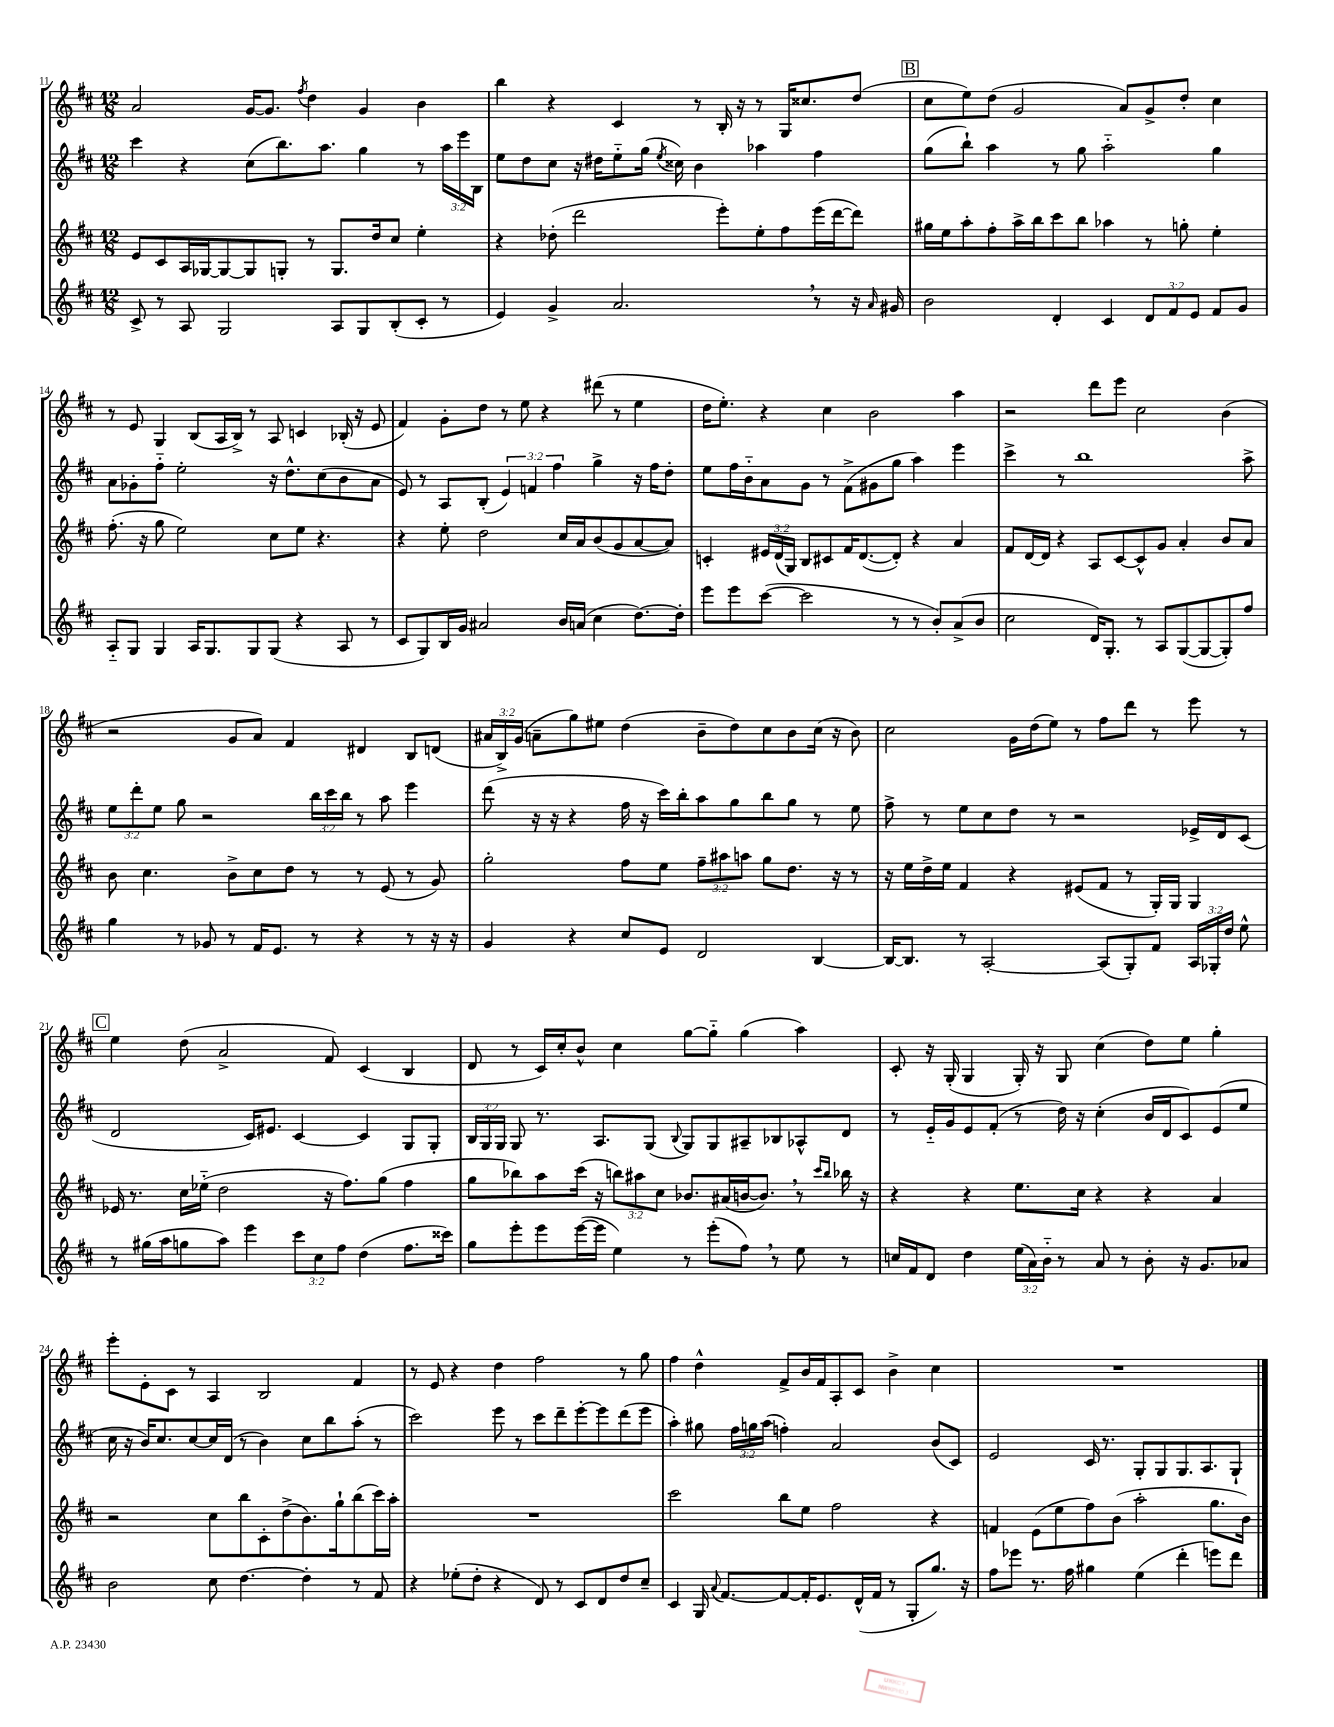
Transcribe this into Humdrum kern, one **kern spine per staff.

**kern	**kern	**kern	**kern
*staff4	*staff3	*staff2	*staff1
*clefG2	*clefG2	*clefG2	*clefG2
*k[f#c#]	*k[f#c#]	*k[f#c#]	*k[f#c#]
*M12/8	*M12/8	*M12/8	*M12/8
8c#^/	8e/L	4ccc#\	2a/
8r	8c#/	.	.
8A/	16A/L	4r	.
.	[16G-/J	.	.
2G/	8G-/_	.	.
.	8G-/]	(8cc#\L	[16g/LK
.	.	.	8.g/]J
.	8G'/J	8.bb\)	.
.	.	.	8qff#/
.	8r	.	4dd\
.	.	8.aa\J	.
8A/L	8.G/L	.	.
8G/	.	4gg\	4g/
.	16dd/k	.	.
(8B'/	8cc#/J	.	.
8c#'/J	4ee'\	8r	4b\
8r	.	24aa\LL	.
.	.	24eee\	.
.	.	24B\JJ	.
=	=	=	=
4e/)	4r	8ee\L	4bb\
.	.	8dd\	.
4g^/	(8dd-'\	8cc#\J	4r
.	2ddd\	16r	.
.	.	16dd#\LK	.
2.a/	.	8ee'~\	4c#/
.	.	(16gg\Jk	.
.	.	8qee/	.
.	.	16cc##\)	.
.	.	4b\	8r
.	8eee'\L)	.	16B'/
.	.	.	16r
.	8ee'\	4aa-\	8r
.	8ff#\	.	16G/LK
.	.	.	8.cc##/
8r	(16eee\L	4ff#\	.
.	[16ddd\J	.	.
16r	8ddd\]J)	.	(8dd/J
16qqa/	.	.	.
16g#/	.	.	.
=	=	=	=
2b\	16gg#\LL	(8gg\L	8cc#\L
.	16ee\J	.	.
.	8aa'\	8bb`\J)	8ee\)
.	8ff#'\	4aa\	(8dd\J
.	16aa^\L	.	2g/
.	16bb\J	.	.
4d'/	8ccc#\	8r	.
.	8bb\J	8gg\	.
4c#/	4aa-\	2aa'~\	.
.	.	.	8a/L)
12d/L	8r	.	8g^/
12f#/	.	.	.
.	8gg'\	.	8dd'/J
12e/J	.	.	.
8f#/L	4ee'\	4gg\	4cc#\
8g/J	.	.	.
=	=	=	=
8A'~/L	(8.ff#'\	8a\L	8r
8G/J	.	8g-'\	8e/
.	16r	.	.
4G/	8gg\	8ff#'~\J	4G/
.	2ee\)	2ee'\	.
16A/LK	.	.	(8B/L
8.G/	.	.	.
.	.	.	16A/L
.	.	.	16B^/JJ)
8G/	.	.	8r
(8G/J	8cc#\L	16r	8A/
.	.	8.dd^^\L	.
4r	8ee\J	.	4c/
.	4.r	(8cc#\	.
8A/	.	8b\	(16B-'/
.	.	.	16r
8r	.	8a\J	8e/
=	=	=	=
8c#/L	4r	8e/)	4f#/)
8G/)	.	8r	.
16B/L	8ee'\	8A/L	8g'\L
16g/JJ	.	.	.
2a#/	2dd\	(8B'/J	8dd\J
.	.	6e/)	8r
.	.	.	8ee\
.	.	6f/	.
.	.	.	4r
.	.	6ff#\	.
16b/LL	16cc#/LL	.	.
(16a/JJ	16a/J	.	.
4cc#\	(8b/	4gg^\	(8ddd#\
.	8g/	.	8r
[8.dd\L)	[8a/	16r	4ee\
.	.	16ff#\LK	.
.	8a/]J)	8dd'\J	.
16dd'\]Jk	.	.	.
=	=	=	=
8eee\L	4c'/	8ee\L	16dd\LK
.	.	.	8.ee'\J)
8eee\	.	16ff#\L	.
.	.	16b'~\J	.
([8ccc#\J	24e#/LL	8a\	4r
.	(24d/	.	.
.	24G/JJ)	.	.
2ccc#\]	8B/L	8g\J	.
.	8c#/	8r	4cc#\
.	16f#/K	(8f#^\L	.
.	([8.d/	.	.
.	.	8g#\	2b\
8r	8d'/]J)	8gg\J	.
8r	4r	4aa\)	.
8b'/L)	.	.	.
(8a^/	4a/	4eee\	4aa\
8b/J	.	.	.
=	=	=	=
2cc#\	8f#/L	4ccc#^\	2r
.	[16d/L	.	.
.	16d/]JJ	.	.
.	4r	8r	.
.	.	1bb	.
16d/LK)	8A/L	.	8ddd\L
8.G'/J	.	.	.
.	[8c#/	.	8eee\J
8r	8c#^^/]	.	2cc#\
8A/L	8g/J	.	.
([8G/	4a'/	.	.
8G/_	.	.	.
8G'/])	8b/L	.	(4b\
8ff#/J	8a/J	8aa^\	.
=	=	=	=
4gg\	8b\	12ee\L	2r
.	.	12ddd'\	.
.	4.cc#\	.	.
.	.	12ee\J	.
8r	.	8gg\	.
8g-/	.	2r	.
8r	8b^\L	.	8g/L
16f#/LK	8cc#\	.	8a/J)
8.e/J	.	.	.
.	8dd\J	.	4f#/
8r	8r	24bb\LL	.
.	.	24ccc#\	.
.	.	24bb\JJ	.
4r	8r	8r	4d#/
.	(8e/	8aa\	.
8r	8r	4eee\	8B/L
16r	8g/)	.	(8d/J
16r	.	.	.
=	=	=	=
4g/	2gg'\	(8ddd\	24a#/LL
.	.	.	24B^/)
.	.	.	(24g/JJ
.	.	16r	8a~\L
.	.	16r	.
4r	.	4r	8gg\)
.	.	.	8ee#\J
8cc#/L	8ff#\L	16ff#\	(4dd\
.	.	16r	.
8e/J	8ee\J	16ccc#\LL)	.
.	.	16bb'\J	.
2d/	12ff#~\L	8aa\	8b~\L
.	12aa#\	.	.
.	.	8gg\	8dd\)
.	12aa\J	.	.
.	8gg\L	8bb\	8cc#\
.	8.dd\J	8gg\J	8b\
[4B/	.	8r	(16cc#\Jk
.	16r	.	16r
.	8r	8ee\	8b\)
=	=	=	=
16B/_LK	16r	8ff#^\	2cc#\
8.B/]J	16ee\LL	.	.
.	16dd^\	8r	.
.	16ee\JJ	.	.
8r	4f#/	8ee\L	.
[2A'/	.	8cc#\	.
.	4r	8dd\J	16g\LL
.	.	.	(16dd\J
.	.	8r	8ee\J)
.	(8e#/L	2r	8r
(8A/]L	8f#/J	.	8ff#\L
8G'/)	8r	.	8ddd\J
8f#/J	16G'/LL)	.	8r
.	16G/JJ	.	.
24A/LL	4G/	16e-^/LL	8eee\
24G-'/	.	.	.
.	.	16d/J	.
24dd/JJ	.	.	.
8ee^^\	.	(8c#/J	8r
=	=	=	=
8r	16e-/	2d/	4ee\
.	8.r	.	.
(16gg#\LL	.	.	.
16aa\J	.	.	.
8gg\	16cc#\LL	.	(8dd\
.	(16ee-'~\JJ	.	.
8aa\J)	2dd\	.	2a^/
4eee\	.	16c#/LK)	.
.	.	8.e#/J	.
12ccc#\L	.	[4c#/	.
12cc#\	.	.	.
.	16r	.	8f#/)
12ff#\J	.	.	.
.	8.ff#\L)	.	.
(4dd\	.	4c#/]	(4c#/
.	(8gg\J	.	.
8.ff#\L	4ff#\	8G/L	4B/
.	.	8G'/J	.
16ccc##\Jk)	.	.	.
=	=	=	=
8gg\L	8gg\L	24B/LL	8d/
.	.	24G/	.
.	.	24G/JJ	.
8eee'\	8bb-\)	8G/	8r
8eee\	8aa\	8.r	16c#/LL)
.	.	.	16cc#'/J
([16eee\L	(16ccc#\Jk	.	8b^^/J
16eee\]JJ	16r	8.A/L	.
4ee\)	12bb\L)	.	4cc#\
.	12aa#\	.	.
.	.	(8G/J	.
.	12cc#\J	.	.
.	.	8qqB/	.
8r	8.b-/L	8G/L)	[8gg\L
(8eee'\L	.	8G/	8gg'~\]J
.	(16a#/L	.	.
8ff#\J)	[16b/J	8A#~/	(4gg\
.	8.b/]J)	.	.
8r	.	8B-/	.
8ee\	8r	8A-^^/	4aa\)
.	16qqccc#/LL	.	.
.	16qqbb/JJ	.	.
8r	16bb-\	8d/J	.
.	16r	.	.
=	=	=	=
16cc/LL	4r	8r	8c#'/
16f#/J	.	.	.
8d/J	.	16e'~/LL	16r
.	.	16g/J	(16G'/
4dd\	4r	8e/	4G/
.	.	(8f#'/J	.
(24ee\LL	8.ee\L	8r	16G'/)
24a\)	.	.	.
.	.	.	16r
24b'~\JJ	.	.	.
8r	.	16dd\)	8G/
.	16cc#\Jk	16r	.
8a/	4r	(4cc#'\	(4cc#\
8r	.	.	.
8b'\	4r	16b/LL	8dd\L)
.	.	16d/J	.
16r	.	8c#/)	8ee\J
8.g/L	.	.	.
.	4a/	(8e/	4gg'\
8a-/J	.	8ee/J	.
=	=	=	=
2b\	2r	16cc#\	8eee'\L
.	.	16r	.
.	.	16b/LK)	8e'\
.	.	8.cc#/	.
.	.	.	8c#\J
.	.	[8cc#/	8r
8cc#\	8cc#\L	16cc#/]L	4A/
.	.	(16d/JJ	.
[4.dd\	8bb\	8r	.
.	8c#'\	4b\)	2B/
.	(8dd^\	.	.
4dd'\]	8.b\)	8cc#\L	.
.	.	8bb\	.
.	16gg`\k	.	.
8r	(8bb\	(8aa'\J	4f#/
8f#/	16ccc#\L)	8r	.
.	16aa'\JJ	.	.
=	=	=	=
4r	1.r	2ccc#\)	8r
.	.	.	8e/
(8ee-'\L	.	.	4r
8dd'\J	.	.	.
4r	.	8eee\	4dd\
.	.	8r	.
8d/)	.	8ccc#\L	2ff#\
8r	.	8ddd~\	.
8c#/L	.	[8eee'\	.
8d/	.	8eee\]	.
8dd/	.	(8ddd\	8r
8cc#~/J	.	8eee\J	8gg\
=	=	=	=
4c#/	2ccc#\	4aa'\)	4ff#\
16G/	.	8gg#\	4dd^^\
8qqa/	.	.	.
[8.f#/L	.	.	.
.	.	24ff#\LL	.
.	.	24gg\	.
.	.	(24aa\JJ	.
8f#/_	8bb\L	4ff'\)	8f#^/L
16f#'/]K	8ee\J	.	16b/L
8.e/	.	.	16f#/J
.	2ff#\	2a/	8A'/
(16d^^/L	.	.	8c#/J
16f#/JJ	.	.	.
8r	.	.	4b^\
8G'/L	.	.	.
8.gg/J)	4r	(8b/L	4cc#\
.	.	8c#/J)	.
16r	.	.	.
=	=	=	=
8ff#\L	4f/	2e/	1.r
8eee-\J	.	.	.
8.r	(8e\L	.	.
.	8ee\	.	.
16ff#\	.	.	.
4gg#\	8ff#\)	16c#/	.
.	.	8.r	.
.	(8b\J	.	.
(4ee\	2aa'\	8G'/L	.
.	.	8G/	.
4ddd'\	.	8.G/	.
.	.	8.A/	.
8eee\L)	8.gg\L	.	.
8ddd\J	.	8G`/J	.
.	16b\Jk)	.	.
==	==	==	==
*-	*-	*-	*-
